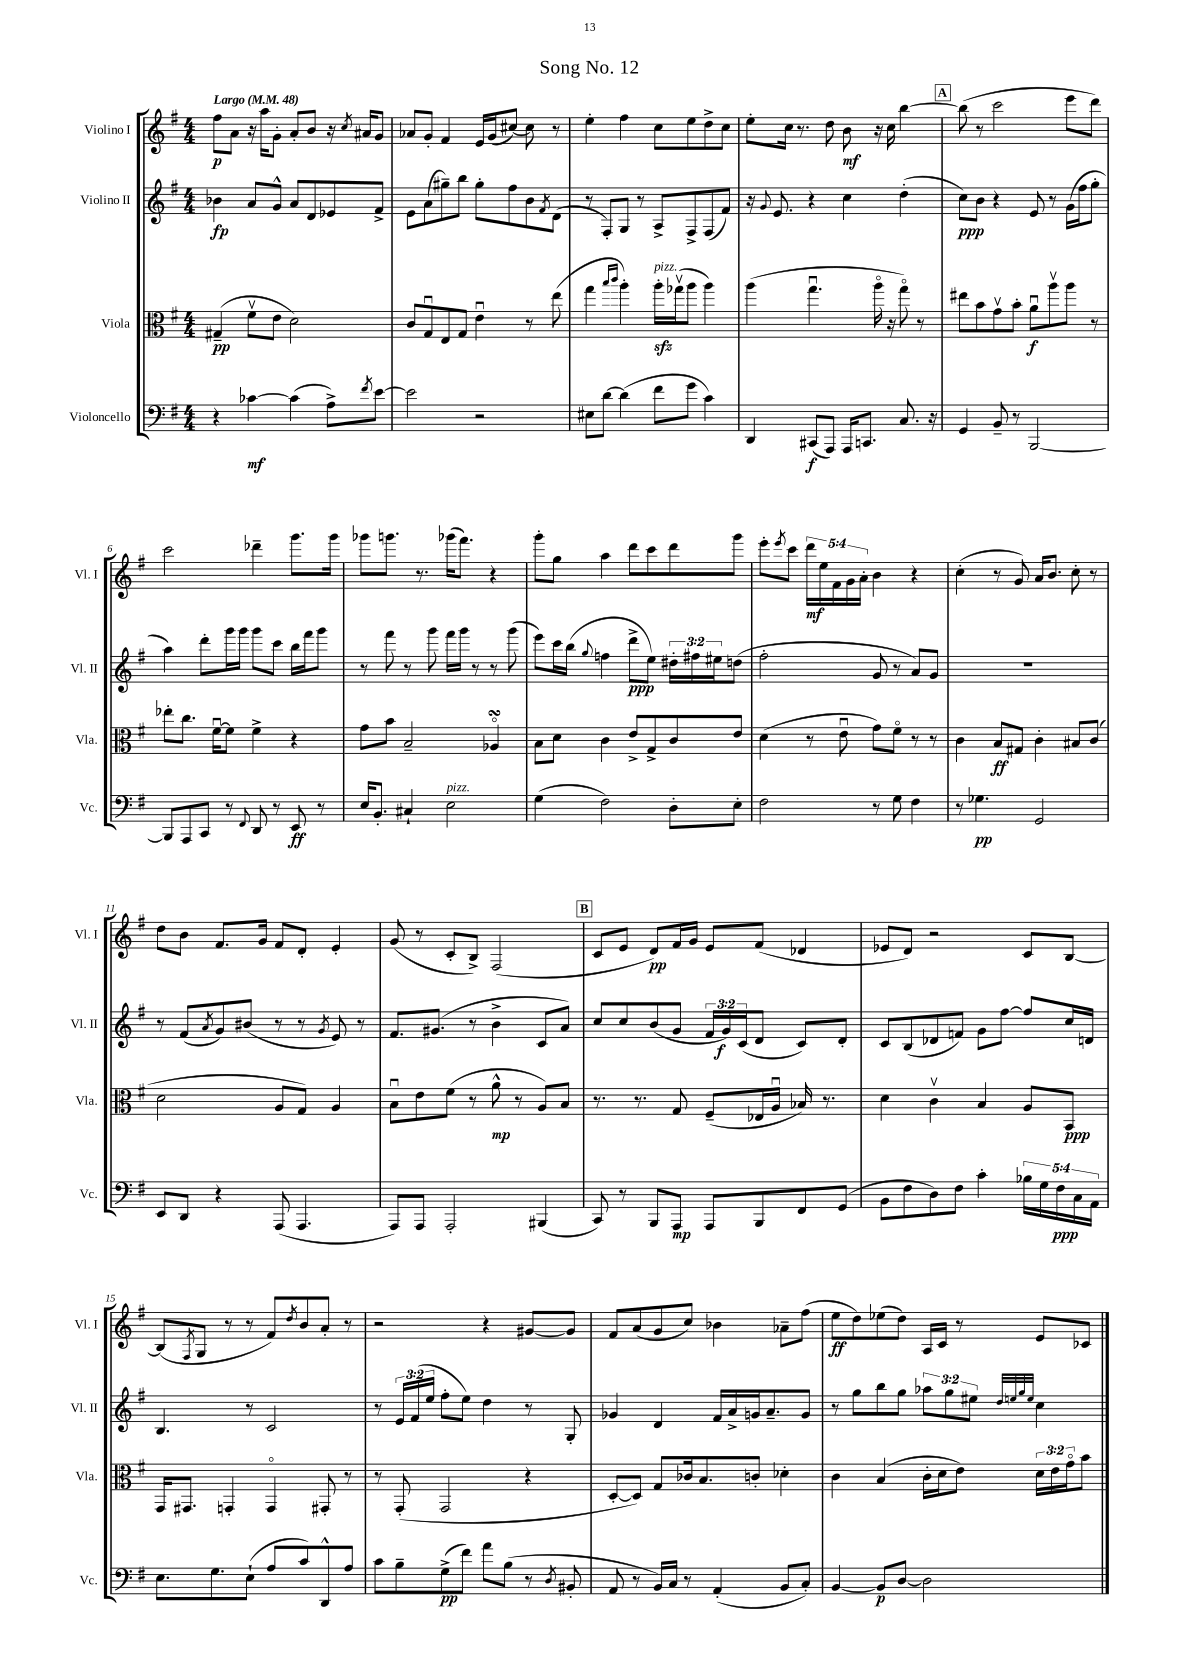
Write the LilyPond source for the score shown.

\header { title = "Song No. 12" }
<<
\new StaffGroup <<
\new Staff = "s0" \with { instrumentName = "Violino I" shortInstrumentName = "Vl. I" } {
    \clef treble \key g \major \numericTimeSignature \time 4/4 \override Staff.TupletNumber.text = #tuplet-number::calc-fraction-text \tempo "Largo" 4 = 48
    fis''8\p a'8 r16 a''16 g'8-. a'8-. b'8 r16 \acciaccatura { c''8 } ais'16 g'8 |
    aes'8 g'8-. fis'4 e'16 g'16( cis''8~) cis''8 r8 |
    e''4-. fis''4 c''8 e''8 d''8-> c''8 |
    e''8-. c''16 r8. d''8 b'8\mf r16 c''16 b''4~ |
    \mark \markup { \box "A" } b''8( r8 c'''2 e'''8 d'''8) |
    c'''2 des'''4-- g'''8. g'''16 |
    ges'''8 g'''8. r8. ges'''16( fis'''8.) r4 |
    g'''8-. g''8 a''4 d'''8 c'''8 d'''8 g'''8 |
    e'''8-. \acciaccatura { e'''8 } c'''8 \tuplet 5/4 { d'''16\mf e''16 fis'16 g'16 a'16-. } b'4 r4 |
    c''4-.( r8 g'8) a'16 b'8. c''8-. r8 |
    d''8 b'8 fis'8. g'16 fis'8 d'8-. e'4-. |
    g'8( r8 c'8-. b8->) fis2( |
    \mark \markup { \box "B" } c'8 e'8 d'8\pp) fis'16 g'16 e'8 fis'8( des'4 |
    ees'8 d'8) r2 c'8 b8~ |
    b8( \acciaccatura { fis8 } g8 r8 r8 fis'8) \acciaccatura { d''8 } b'8 a'8-. r8 |
    r2 r4 gis'8~ gis'8 |
    fis'8 a'8( g'8 c''8) bes'4 aes'8-- fis''8( |
    e''8\ff d''8) ees''8( d''8) a16 c'16 r8 e'8 ces'8 \bar "|." |
}
\new Staff = "s1" \with { instrumentName = "Violino II" shortInstrumentName = "Vl. II" } {
    \clef treble \key g \major \numericTimeSignature \time 4/4 \override Staff.TupletNumber.text = #tuplet-number::calc-fraction-text
    bes'4\fp a'8 g'8-^ a'8 d'8 ees'8 fis'8-> |
    e'8 a'8( gis''8--) b''8 gis''8-. fis''8 b'8 \acciaccatura { fis'8 } d'8( |
    r8 fis8-.) g8 r8 a8-> fis8-> fis8( fis'8) |
    r16 \appoggiatura { g'8 } e'8. r4 c''4 d''4-.( |
    \mark \markup { \box "A" } c''8\ppp) b'8 r4 e'8 r8 g'16( fis''16 g''8-. |
    a''4) d'''8-. g'''16 g'''16 g'''8 c'''8 b''16 fis'''16 g'''8 |
    r8 fis'''8 r8 g'''8 fis'''16 g'''16 r8 r8 g'''8( |
    e'''8) c'''16 b''16( \appoggiatura { g''8 } f''4 d'''8->\ppp e''8) \tuplet 3/2 { dis''16-. fis''16 eis''16 } d''8( |
    fis''2-. g'8 r8 a'8) g'8 |
    R1 |
    r8 fis'8( \acciaccatura { a'8 } g'8) bis'8( r8 r8 \acciaccatura { g'8 } e'8) r8 |
    fis'8. gis'8.( r8 b'4-> c'8 a'8) |
    \mark \markup { \box "B" } c''8 c''8 b'8( g'8 \tuplet 3/2 { fis'16 g'16\f) c'16( } d'8 c'8) d'8-. |
    c'8 b8( des'8 f'8) g'8 fis''8~ fis''8 c''16 d'16 |
    b4. r8 c'2 |
    r8 \tuplet 3/2 { e'16 fis'16( e''16 } fis''8-. e''8) d''4 r8 g8-. |
    ges'4 d'4 fis'16 a'16-> g'16 a'8.-- g'8 |
    r8 g''8 b''8 g''8 \tuplet 3/2 { aes''8 g''8 eis''8 } \grace { d''32 e''32 g''32 e''32 } c''4 \bar "|." |
}
\new Staff = "s2" \with { instrumentName = "Viola" shortInstrumentName = "Vla." } {
    \clef alto \key g \major \numericTimeSignature \time 4/4 \override Staff.TupletNumber.text = #tuplet-number::calc-fraction-text
    gis4--\pp( fis'8\upbow e'8 d'2) |
    c'8 g8\downbow e8 g8 e'4\downbow r8 e''8( |
    g''4 \grace { b''16 c'''16 } a''4-.) a''16-.\sfz^\markup { \italic "pizz." } ges''16\upbow( a''8 a''4) |
    a''4( g''4.\downbow a''16\flageolet r16 g''8\flageolet) r8 |
    \mark \markup { \box "A" } eis''8 b'8 g'8\upbow b'8-. a'8\downbow\f a''8\upbow a''8 r8 |
    ees''8-. c''8. fis'16~\downbow fis'8 fis'4-> r4 |
    g'8 b'8 b2-- aes4\flageolet\turn |
    b8 d'8 c'4 e'8-> g8-> c'8 e'8 |
    d'4( r8 e'8\downbow g'8) fis'8\flageolet r8 r8 |
    c'4 b8\ff gis8 c'4-. bis8 c'8( |
    d'2 a8 g8) a4 |
    b8\downbow e'8 fis'8( r8 a'8-^\mp r8 a8) b8 |
    \mark \markup { \box "B" } r8. r8. g8 fis8--( ees16 a16\downbow bes16) r8. |
    d'4 c'4\upbow b4 a8 b,8\ppp |
    g,16 gis,8. g,4-. g,4\flageolet gis,8-. r8 |
    r8 g,8-.( g,2 r4 |
    d8~-. d8) g8 ces'16 b8. c'8-. des'4-. |
    c'4 b4( c'16-. d'16 e'8) \tuplet 3/2 { d'16 e'16 g'16\flageolet } b'8 \bar "|." |
}
\new Staff = "s3" \with { instrumentName = "Violoncello" shortInstrumentName = "Vc." } {
    \clef bass \key g \major \numericTimeSignature \time 4/4 \override Staff.TupletNumber.text = #tuplet-number::calc-fraction-text
    r4 ces'4~\mf ces'4( a8->) \acciaccatura { fis'8 } e'8~ |
    e'2 r2 |
    eis8 d'8~ d'4( fis'8 g'8 c'4) |
    d,4 cis,8\f( a,,8) a,,16 c,8. c8. r16 |
    \mark \markup { \box "A" } g,4 b,8-- r8 b,,2~ |
    b,,8 a,,8 c,8 r8 \appoggiatura { fis,8 } d,8 r8 e,8\ff r8 |
    e16 b,8.-. cis4-! e2^\markup { \italic "pizz." } |
    g4( fis2) d8-. e8-. |
    fis2 r8 g8 fis4 |
    r8 ges4.\pp g,2 |
    e,8 d,8 r4 a,,8( a,,4. |
    a,,8) a,,8 a,,2-. bis,,4( |
    \mark \markup { \box "B" } c,8) r8 b,,8 a,,8\mp a,,8 b,,8 fis,8 g,8( |
    b,8 fis8 d8) fis8 c'4-. \tuplet 5/4 { bes16 g16 fis16\ppp c16 a,16 } |
    e8. g8. e8-!( a8 c'8) d,8-^ a8 |
    c'8 b8-- g8->\pp( fis'8) a'8 b8( r8 \acciaccatura { d8 } bis,8-. |
    a,8 r8 b,16) c16 r8 a,4-.( b,8 c8-.) |
    b,4~ b,8\p d8~ d2 \bar "|." |
}
>>
>>
